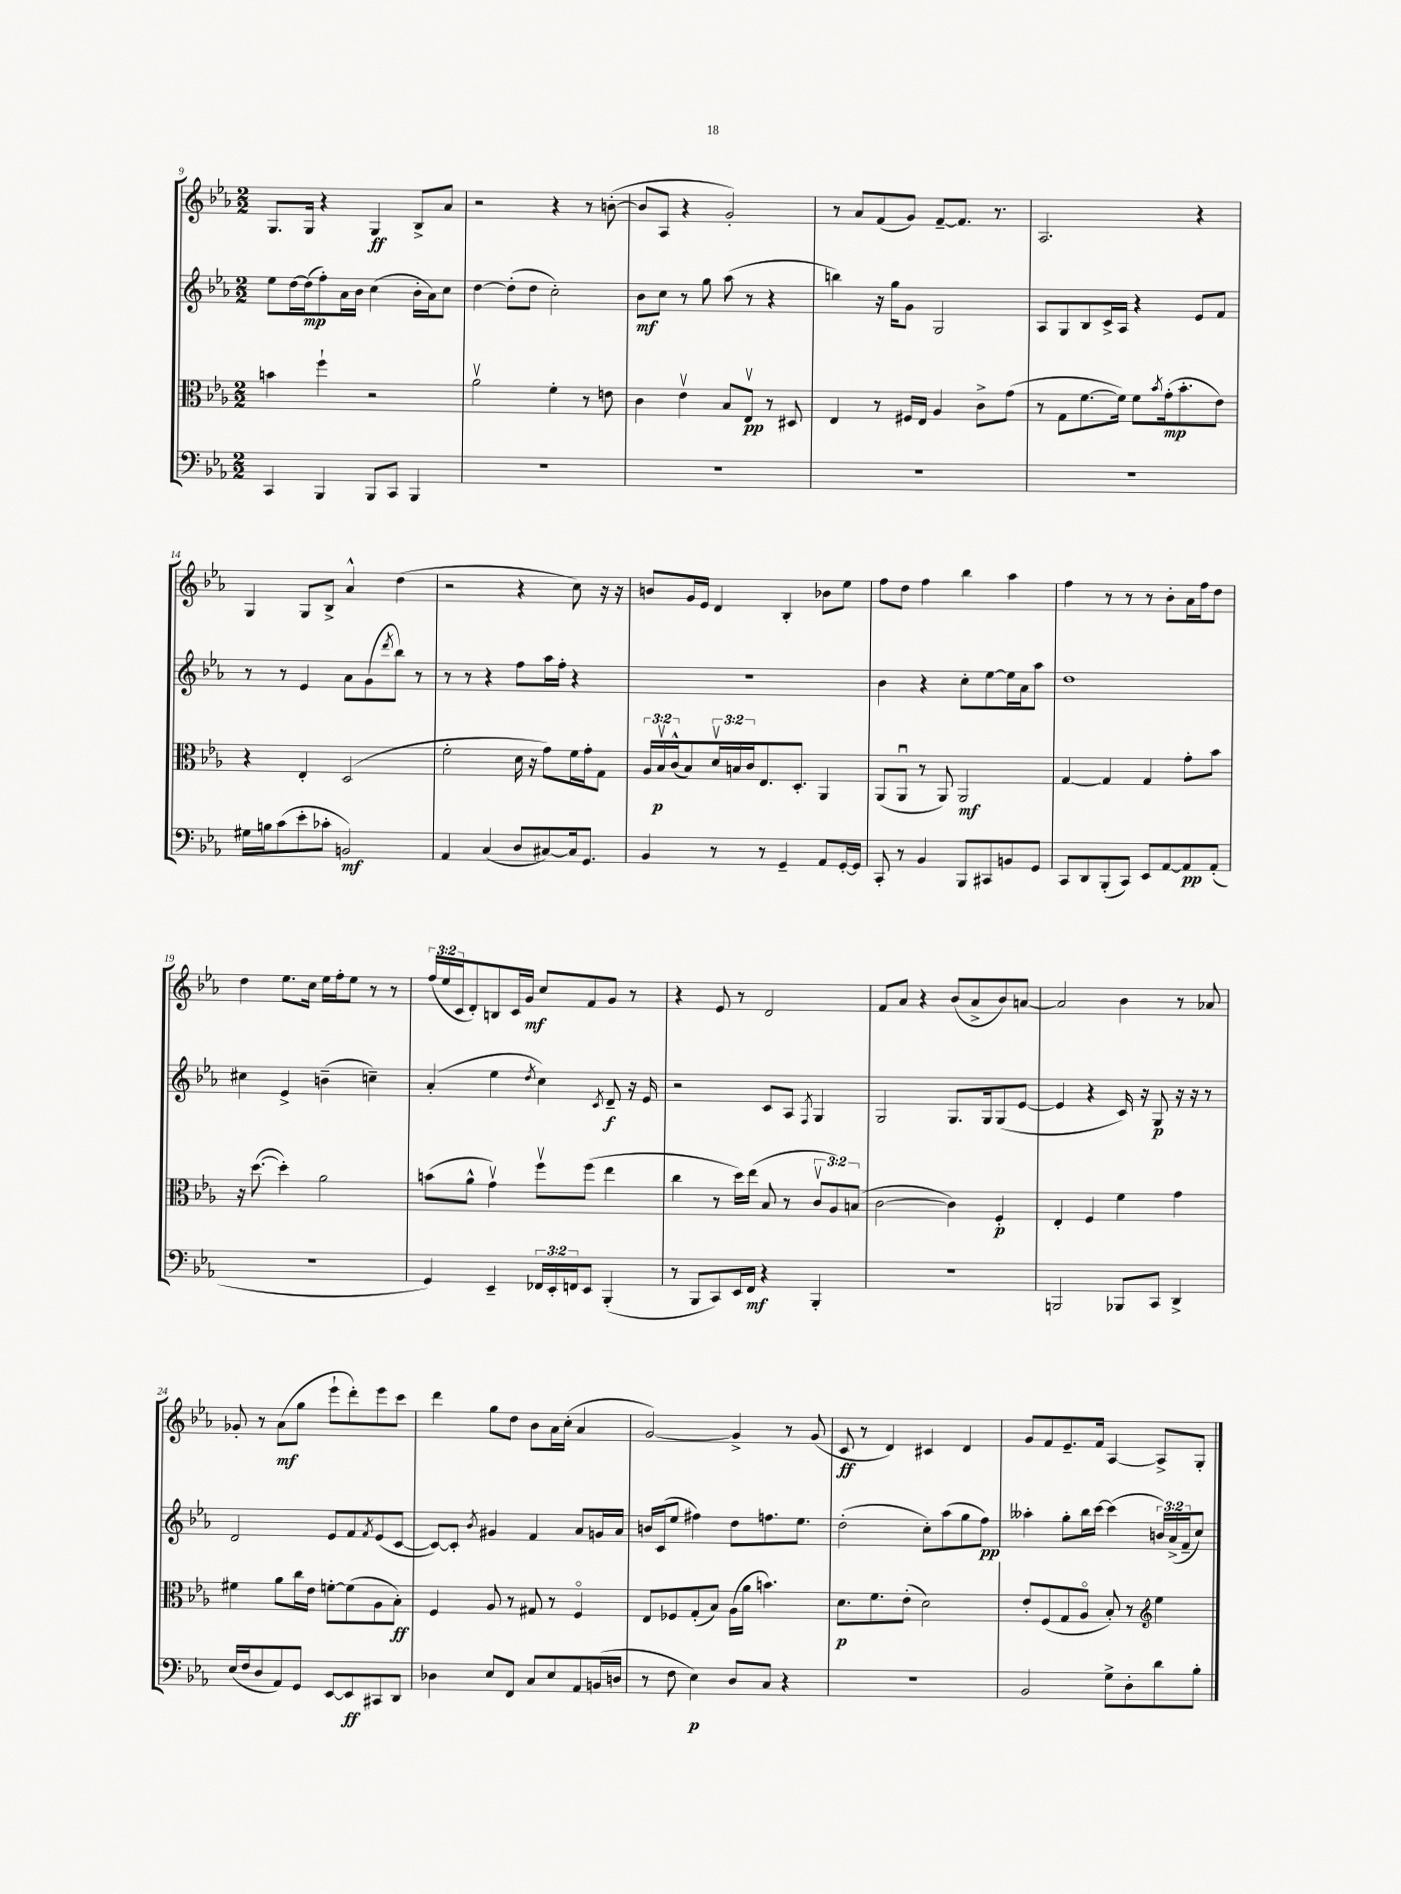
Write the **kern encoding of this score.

**kern	**dynam	**kern	**dynam	**kern	**dynam	**kern	**dynam
*part4	*part4	*part3	*part3	*part2	*part2	*part1	*part1
*staff4	*staff4	*staff3	*staff3	*staff2	*staff2	*staff1	*staff1
*clefF4	*	*clefC3	*	*clefG2	*	*clefG2	*
*k[b-e-a-]	*	*k[b-e-a-]	*	*k[b-e-a-]	*	*k[b-e-a-]	*
*M2/2	*	*M2/2	*	*M2/2	*	*M2/2	*
=9	=9	=9	=9	=9	=9	=9	=9
4CC/	.	4bn\	.	8ee-\L	.	8.G/L	.
.	.	.	.	[16dd\L	.	.	.
.	.	.	.	(16dd\J]	mp	16G/Jk	.
4BBB-/	.	4ff`\	.	8ff'\)	.	4r	.
.	.	.	.	16a-\L	.	.	.
.	.	.	.	16b-\JJ	.	.	.
8BBB-/L	.	2r	.	(4cc\	.	4G/	ff
8CC/J	.	.	.	.	.	.	.
4BBB-/	.	.	.	16b-'\LL	.	8B-^/L	.
.	.	.	.	16a-\J)	.	.	.
.	.	.	.	8cc\J	.	8a-/J	.
=10	=10	=10	=10	=10	=10	=10	=10
1r	.	2a-v\	.	[4dd\	.	2r	.
.	.	.	.	(8dd'\L]	.	.	.
.	.	.	.	8dd\J	.	.	.
.	.	4f'\	.	2cc'\)	.	4r	.
.	.	8r	.	.	.	8r	.
.	.	8en\	.	.	.	([8bn'\	.
=11	=11	=11	=11	=11	=11	=11	=11
1r	.	4c\	.	8b-\L	mf	8b/L]	.
.	.	.	.	8cc\J	.	8A-/J	.
.	.	4e-v\	.	8r	.	4r	.
.	.	.	.	8gg\	.	.	.
.	.	8B-/L	.	(8aa-\	.	2g'/)	.
.	.	8E-v/J	pp	8r	.	.	.
.	.	8r	.	4r	.	.	.
.	.	8D#X/	.	.	.	.	.
=12	=12	=12	=12	=12	=12	=12	=12
1r	.	4E-/	.	4bbn\)	.	8r	.
.	.	.	.	.	.	8a-/L	.
.	.	8r	.	16r	.	(8f/	.
.	.	.	.	16gg\KL	.	.	.
.	.	16F#X/LL	.	8g\J	.	8g/J)	.
.	.	16E-/JJ	.	.	.	.	.
.	.	4A-/	.	2G/	.	[8f~/L	.
.	.	.	.	.	.	8.f/J]	.
.	.	8c^\L	.	.	.	.	.
.	.	.	.	.	.	8.r	.
.	.	(8g\J	.	.	.	.	.
=13	=13	=13	=13	=13	=13	=13	=13
1r	.	8r	.	8A-/L	.	2.A-/	.
.	.	8G\L	.	8G/	.	.	.
.	.	[8.f\	.	8B-/	.	.	.
.	.	.	.	16c^/L	.	.	.
.	.	16f\Jk])	.	16A-/JJ	.	.	.
.	.	8f\L	.	4r	.	.	.
.	.	8qb-/	.	.	.	.	.
.	.	(16g'\k	mp	.	.	.	.
.	.	8.b-'\	.	.	.	.	.
.	.	.	.	8e-/L	.	4r	.
.	.	8e-\J)	.	8f/J	.	.	.
!!LO:LB:g=z
=14	=14	=14	=14	=14	=14	=14	=14
16G#X\LL	.	4r	.	8r	.	4G/	.
16Bn\J	.	.	.	.	.	.	.
(8c\	.	.	.	8r	.	.	.
8e-'\	.	4E-'/	.	4e-/	.	8G/L	.
8c-X'\J	.	.	.	.	.	8B-^/J	.
2BBn/)	mf	(2D/	.	8a-\L	.	4a-^^/	.
.	.	.	.	(8g\	.	.	.
.	.	.	.	8qddd/	.	.	.
.	.	.	.	8bb-\J)	.	(4dd\	.
.	.	.	.	8r	.	.	.
=15	=15	=15	=15	=15	=15	=15	=15
4AA-/	.	2f'\	.	8r	.	2r	.
.	.	.	.	8r	.	.	.
(4C/	.	.	.	4r	.	.	.
8D/L	.	16d\	.	8ff\L	.	4r	.
.	.	16r	.	.	.	.	.
[8C#X/)	.	8g\L)	.	16aa-\L	.	.	.
.	.	.	.	16ff'\JJ	.	.	.
16C#/k]	.	16f\L	.	4r	.	8cc\)	.
8.GG/J	.	16g'\J	.	.	.	.	.
.	.	8G\J	.	.	.	16r	.
.	.	.	.	.	.	16r	.
=16	=16	=16	=16	=16	=16	=16	=16
4BB-/	.	24A-/LL	.	1r	.	8bn/L	.
.	.	24B-v/	p	.	.	.	.
.	.	(24c^^/J	.	.	.	.	.
.	.	8B-/)	.	.	.	16g/L	.
.	.	.	.	.	.	16e-/JJ	.
8r	.	24dv/L	.	.	.	4d/	.
.	.	24Bn/	.	.	.	.	.
.	.	24c/J	.	.	.	.	.
8r	.	8.E-/	.	.	.	.	.
4GG~/	.	.	.	.	.	4B-'/	.
.	.	8.D'/J	.	.	.	.	.
8AA-/L	.	4AA-/	.	.	.	8b-X\L	.
[16GG'/L	.	.	.	.	.	8ee-\J	.
16GG/JJ]	.	.	.	.	.	.	.
=17	=17	=17	=17	=17	=17	=17	=17
8CC'/	.	(8AA-/L	.	4b-\	.	8ff\L	.
8r	.	8AA-u/J	.	.	.	8dd\J	.
4BB-/	.	8r	.	4r	.	4ff\	.
.	.	8AA-/)	.	.	.	.	.
8BBB-/L	.	2AA-/	mf	8cc'\L	.	4bb-\	.
8CC#X/	.	.	.	[8ee-\	.	.	.
8BBn/	.	.	.	16ee-\L]	.	4aa-\	.
.	.	.	.	16a-\J	.	.	.
8GG/J	.	.	.	8aa-\J	.	.	.
=18	=18	=18	=18	=18	=18	=18	=18
8CC/L	.	[4G/	.	1dd	.	4ff\	.
8DD/	.	.	.	.	.	.	.
(8BBB-'/	.	4G/]	.	.	.	8r	.
8CC/J)	.	.	.	.	.	8r	.
8EE-/L	.	4G/	.	.	.	8r	.
[8AA-/	.	.	.	.	.	8b-'\L	.
8AA-/]	pp	8g'\L	.	.	.	16a-\L	.
.	.	.	.	.	.	16ff\J	.
(8AA-'/J	.	8b-\J	.	.	.	8dd\J	.
!!LO:LB:g=z
=19	=19	=19	=19	=19	=19	=19	=19
1r	.	16r	.	4cc#X\	.	4dd\	.
.	.	([8.dd\	.	.	.	.	.
.	.	4dd'\])	.	4e-^/	.	8.ee-\L	.
.	.	.	.	.	.	16cc\Jk	.
.	.	2a-\	.	(4bn~\	.	16ee-\LL	.
.	.	.	.	.	.	16ff'\J	.
.	.	.	.	.	.	8ee-\J	.
.	.	.	.	4ccn~\)	.	8r	.
.	.	.	.	.	.	8r	.
=20	=20	=20	=20	=20	=20	=20	=20
4GG/)	.	(8bn\L	.	(4a-'/	.	(24ff/LL	.
.	.	.	.	.	.	24ee-/	.
.	.	.	.	.	.	24c/J	.
.	.	8a-^^\J	.	.	.	8d'/)	.
4EE-~/	.	4gv\)	.	4ee-\	.	8Bn/	.
.	.	.	.	.	.	16c/L	.
.	.	.	.	.	.	16g/JJ	mf
.	.	.	.	8qdd/	.	.	.
24FF-X/LL	.	8ffv\L	.	4cc\)	.	8cc/L	.
24EE-'/	.	.	.	.	.	.	.
24FFn/J	.	.	.	.	.	.	.
8EE-/J	.	(8ff\J	.	.	.	8f/	.
.	.	.	.	8qc/	.	.	.
(4BBB-'/	.	4ee-\	.	8d~/	f	8g/J	.
.	.	.	.	16r	.	8r	.
.	.	.	.	16e-/	.	.	.
=21	=21	=21	=21	=21	=21	=21	=21
8r	.	4cc\	.	2r	.	4r	.
8BBB-/L	.	.	.	.	.	.	.
8CC/)	.	8r	.	.	.	8e-/	.
16EE-/L	.	16dd\LL)	.	.	.	8r	.
16FF/JJ	mf	(16ee-\JJ	.	.	.	.	.
4r	.	8B-/	.	8c/L	.	2d/	.
.	.	8r	.	8A-/J	.	.	.
.	.	.	.	8qF/	.	.	.
4BBB-'/	.	12cv/L	.	4G/	.	.	.
.	.	12A-/)	.	.	.	.	.
.	.	(12Bn/J	.	.	.	.	.
=22	=22	=22	=22	=22	=22	=22	=22
1r	.	[2c\	.	2G/	.	8f/L	.
.	.	.	.	.	.	8a-/J	.
.	.	.	.	.	.	4r	.
.	.	4c\])	.	8.G/L	.	(8b-/L	.
.	.	.	.	.	.	8a-^/	.
.	.	.	.	16G/k	.	.	.
.	.	4F'/	p	(8G/	.	8b-/)	.
.	.	.	.	[8e-/J	.	[8an/J	.
=23	=23	=23	=23	=23	=23	=23	=23
2BBBn/	.	4E-'/	.	4e-/]	.	2a/]	.
.	.	4F/	.	4r	.	.	.
8BBB-X/L	.	4f\	.	16c/)	.	4b-\	.
.	.	.	.	16r	.	.	.
8CC/J	.	.	.	8G/	p	.	.
4DD^/	.	4g\	.	16r	.	8r	.
.	.	.	.	16r	.	.	.
.	.	.	.	8r	.	8a-X/	.
!!LO:LB:g=z
=24	=24	=24	=24	=24	=24	=24	=24
(16E-/LL	.	4f#X\	.	2d/	.	8g-X'/	.
16F/J	.	.	.	.	.	.	.
8D/	.	.	.	.	.	8r	.
8AA-/)	.	8a-\L	.	.	.	(8a-\L	mf
8GG/J	.	16cc\L	.	.	.	8gg\J	.
.	.	16e-\JJ	.	.	.	.	.
[8EE-/L	.	[8fn'\L	.	8e-/L	.	8eee-`\L	.
8EE-/]	ff	(8f\]	.	8f/	.	8ddd'\)	.
.	.	.	.	8qf/	.	.	.
8CC#X/	.	8A-\	.	(8e-/	.	8eee-\	.
8DD/J	.	8B-'\J)	ff	[8c/J	.	8ccc\J	.
=25	=25	=25	=25	=25	=25	=25	=25
4D-X\	.	4F/	.	8c/L_)	.	4ddd\	.
.	.	.	.	8c'/J]	.	.	.
.	.	.	.	8qb-/	.	.	.
8E-/L	.	8A-/	.	4g#X/	.	8gg\L	.
8FF/J	.	8r	.	.	.	8dd\J	.
8C/L	.	8G#X/	.	4f/	.	8b-\L	.
8E-/	.	8r	.	.	.	16a-\L	.
.	.	.	.	.	.	(16cc'\JJ	.
8AA-/	.	4F/	.	8a-/L	.	4a-/	.
(16BBn/L	.	.	.	16gn/L	.	.	.
16Dn/JJ	.	.	.	16a-/JJ	.	.	.
=26	=26	=26	=26	=26	=26	=26	=26
8r	.	8E-/L	.	16bn/LL	.	[2g/)	.
.	.	.	.	(16c/J	.	.	.
8F\	.	8F-X/	.	8ee-/J	.	.	.
4E-\)	p	(8G'/	.	4ff#X\)	.	.	.
.	.	8B-/J)	.	.	.	.	.
8D/L	.	(16A-\LL	.	8dd\L	.	4g^/]	.
.	.	16a-\JJ	.	.	.	.	.
8C/J	.	4.bn\)	.	8.ffn\	.	.	.
4r	.	.	.	.	.	8r	.
.	.	.	.	8.ee-\J	.	.	.
.	.	.	.	.	.	(8g/	.
=27	=27	=27	=27	=27	=27	=27	=27
1r	.	8.d\L	p	(2dd'\	.	8c/	ff
.	.	.	.	.	.	8r	.
.	.	8.f\	.	.	.	.	.
.	.	.	.	.	.	4d/)	.
.	.	(8e-'\J	.	.	.	.	.
.	.	2d\)	.	8cc'\L)	.	4c#X/	.
.	.	.	.	(8aa-\	.	.	.
.	.	.	.	8gg\	.	4d/	.
.	.	.	.	8ff\J)	pp	.	.
=28	=28	=28	=28	=28	=28	=28	=28
2BB-/	.	8e-'/L	.	4aa--X'\	.	8g/L	.
.	.	(8F/	.	.	.	8f/	.
.	.	8G/	.	8gg'\L	.	8.e-~/	.
.	.	8A-/J	.	16bb-\L	.	.	.
.	.	.	.	[16ccc\JJ	.	16f/Jk	.
8G^\L	.	8B-'/)	.	(4ccc\]	.	[4A-/	.
8D'\	.	8r	.	.	.	.	.
*	*	*clefG2	*	*	*	*	*
8d\	.	4ee-\	.	24bn/LL)	.	8A-^/L]	.
.	.	.	.	(24a-^/	.	.	.
.	.	.	.	24f~/J	.	.	.
8B-'\J	.	.	.	8cc/J)	.	8G'/J	.
==	==	==	==	==	==	==	==
*-	*-	*-	*-	*-	*-	*-	*-
